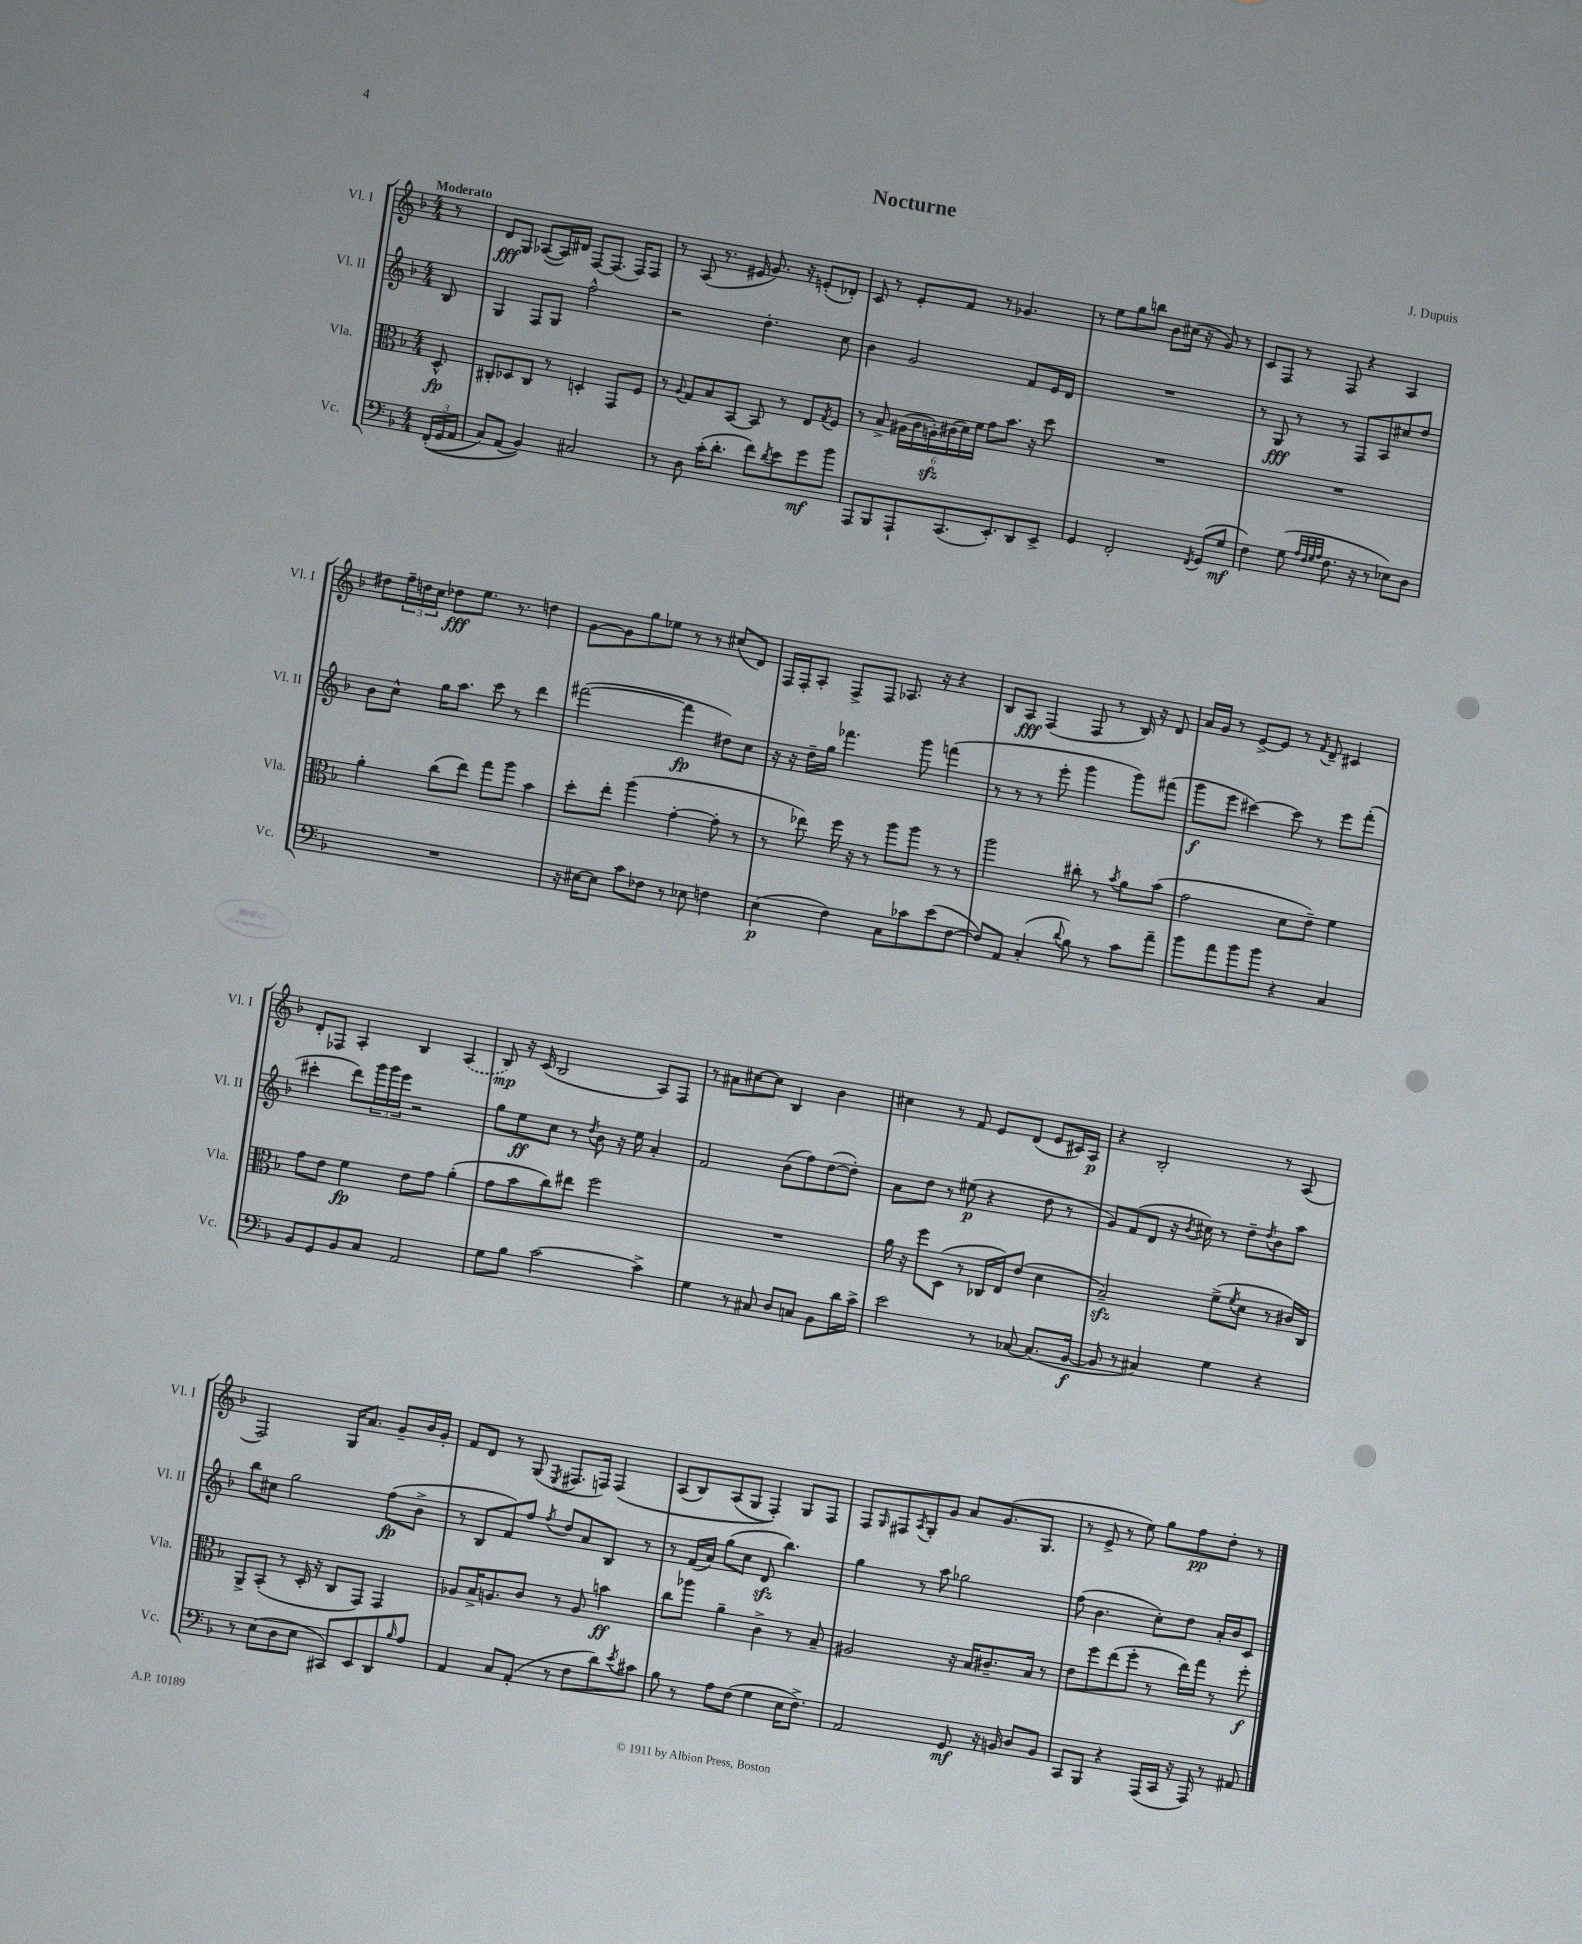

**kern	**dynam	**kern	**dynam	**kern	**dynam	**kern	**dynam
*part4	*part4	*part3	*part3	*part2	*part2	*part1	*part1
*staff4	*staff4	*staff3	*staff3	*staff2	*staff2	*staff1	*staff1
*I"Vc.	*	*I"Vla.	*	*I"Vl. II	*	*I"Vl. I	*
*I'Vc.	*	*I'Vla.	*	*I'Vl. II	*	*I'Vl. I	*
*clefF4	*	*clefC3	*	*clefG2	*	*clefG2	*
*k[b-]	*	*k[b-]	*	*k[b-]	*	*k[b-]	*
*M4/4	*	*M4/4	*	*M4/4	*	*M4/4	*
=	=	=	=	=	=	=	=
!	!	!	!	!	!	!LO:TX:a:B:t=Moderato	!
((24FF'/LL	.	8D^^/	fp	8B-/	.	8r	.
24GG/	.	.	.	.	.	.	.
24AA/JJ	.	.	.	.	.	.	.
=1	=1	=1	=1	=1	=1	=1	=1
8C/L)	.	8C#X'/L	.	4G/	.	8d/L	fff
(8AA/J	.	8D-X/	.	.	.	8G/J	.
4BB-/))	.	8C#/J	.	8F/L	.	([8A-X/L	.
.	.	8r	.	8G/J	.	16A-/L])	.
.	.	.	.	.	.	16d#X/JJ	.
2C#X/	.	4Dn'/	.	2ff^^\	.	[8F/L	.
.	.	.	.	.	.	(8.F/J]	.
.	.	8GG/L	.	.	.	.	.
.	.	.	.	.	.	16F/KL)	.
.	.	8F/J	.	.	.	8F/J	.
=2	=2	=2	=2	=2	=2	=2	=2
8r	.	8r	.	2r	.	8r	.
.	.	8qqA/	.	.	.	.	.
8D\	.	8G/L	.	.	.	(8A/	.
(16c'\KL	.	8B-/	.	.	.	8.r	.
8.d'\J	.	.	.	.	.	.	.
.	.	[8BB-/J	.	.	.	.	.
.	.	.	.	.	.	16e#X/	.
8f\L)	.	8BB-/]	.	4.dd'\	.	8.g/)	.
8qd/	.	.	.	.	.	.	.
8e\	.	8r	.	.	.	.	.
.	.	.	.	.	.	16r	.
8g\	mf	8E/L	.	.	.	(8en'/L	.
.	.	8qG/	.	.	.	.	.
8b-\J	.	8F/J	.	8cc\	.	8d-X'/J)	.
=3	=3	=3	=3	=3	=3	=3	=3
8AAA/L	.	8r	.	4b-\	.	8c/	.
8BBB-/	.	8B-^/	.	.	.	8r	.
8AAA`/	.	(24A#X\LL	.	2g/	.	8e'/L	.
.	.	24c\	.	.	.	.	.
.	.	24Anzz'\)	.	.	.	.	.
(8.CC/	.	(24c#X\	.	.	.	8f/J	.
.	.	24d\)	.	.	.	.	.
.	.	24f\JJ	.	.	.	.	.
.	.	8g\L	.	.	.	8r	.
8.EE'/)	.	.	.	.	.	.	.
.	.	8.b-\J	.	.	.	4.g-X/	.
8DD/	.	.	.	8f/L	.	.	.
.	.	16r	.	.	.	.	.
8EE^/J	.	8dd\	.	16e/L	.	.	.
.	.	.	.	16d/JJ	.	.	.
=4	=4	=4	=4	=4	=4	=4	=4
4GG/	.	1r	.	1r	.	8r	.
.	.	.	.	.	.	8ee\L	.
2FF'/	.	.	.	.	.	8gg\	.
.	.	.	.	.	.	8bbn\J	.
.	.	.	.	.	.	8b-\L	.
.	.	.	.	.	.	(16cc#X\Jk	.
.	.	.	.	.	.	16r	.
8qFF/	.	.	.	.	.	.	.
(8GG/L	.	.	.	.	.	8g/)	.
8G/J	mf	.	.	.	.	8r	.
=5	=5	=5	=5	=5	=5	=5	=5
4F\)	.	1r	.	8r	.	8c/L	.
.	.	.	.	8G/	fff	8F/J	.
(8G\	.	.	.	8r	.	8r	.
32qqA/LLL	.	.	.	.	.	.	.
32qqF/	.	.	.	.	.	.	.
32qqG/	.	.	.	.	.	.	.
32qqA/JJJ	.	.	.	.	.	.	.
8.F\	.	.	.	8r	.	8F/	.
.	.	.	.	8F/L	.	4r	.
16r	.	.	.	.	.	.	.
8r	.	.	.	8A/	.	.	.
8E-X\L)	.	.	.	8cc#X/	.	4A/	.
8D\J	.	.	.	8dd/J	.	.	.
!!LO:LB:g=z
=6	=6	=6	=6	=6	=6	=6	=6
1r	.	4a'\	.	8b-\L	.	8dd#X\L	.
.	.	.	.	8cc^^\J	.	24ff~\L	.
.	.	.	.	.	.	24ddn\	.
.	.	.	.	.	.	24cc\JJ	.
.	.	(8cc\L	.	16gg\KL	.	8dd-X\L	fff
.	.	.	.	8.aa\J	.	.	.
.	.	8ee\J)	.	.	.	8.ee\J	.
.	.	8gg\L	.	8ccc\	.	.	.
.	.	.	.	.	.	8.r	.
.	.	8aa\J	.	8r	.	.	.
.	.	4b-\	.	4ddd\	.	4ddn\	.
=7	=7	=7	=7	=7	=7	=7	=7
16r	.	8dd'\L	.	([2fff#X\	.	[8g\L	.
[16E#X\KL	.	.	.	.	.	.	.
8E#\J]	.	8ee'\J	.	.	.	8g\]	.
8c\L	.	(4aa\	.	.	.	8gg\	.
8F-X\J	.	.	.	.	.	8ee-X\J	.
8r	.	[4g'\	.	4fff#\]	fp	8r	.
8E-X\	.	.	.	.	.	8r	.
4Fn\	.	8g'\]	.	8dd#X\L)	.	(8cc#X/L	.
.	.	8r	.	8cc\J	.	8d/J)	.
=8	=8	=8	=8	=8	=8	=8	=8
(4E\	p	8r	.	16r	.	16F/LL	.
.	.	.	.	16r	.	16F'/J	.
.	.	8ee-X\)	.	16dd~\LL	.	8A'/J	.
.	.	.	.	16gg\JJ	.	.	.
4F\)	.	16ff\	.	4.fff-X\	.	8F^/L	.
.	.	16r	.	.	.	.	.
.	.	8r	.	.	.	8F/J	.
8C\L	.	8aa\L	.	.	.	8.A-X/	.
8c-X\	.	8aa\J	.	8ggg\	.	.	.
.	.	.	.	.	.	16r	.
(8e\	.	8r	.	(4fffn\	.	4r	.
[8F\J	.	8r	.	.	.	.	.
=9	=9	=9	=9	=9	=9	=9	=9
8F/L])	.	2aa\	.	8r	.	8B-/L	.
8AA/J	.	.	.	8r	.	8A/J	fff
(4C'/	.	.	.	8r	.	(4F/	.
.	.	.	.	8eee'\	.	.	.
8qqd/	.	.	.	.	.	.	.
8B-\)	.	8cc#X'\	.	4ggg\	.	8F/	.
8r	.	8r	.	.	.	8r	.
.	.	8qb-/	.	.	.	.	.
8c\L	.	8a\L	.	8ggg\L)	.	16B-/)	.
.	.	.	.	.	.	16r	.
8a~\J	.	(8b-\J	.	(8fff#X\J	.	8d/	.
=10	=10	=10	=10	=10	=10	=10	=10
8b-\L	.	2g\	.	8ggg\L	f	16a/LL	.
.	.	.	.	.	.	16g/JJ	.
8a\	.	.	.	8eee\J	.	8r	.
8b-\	.	.	.	[4ccc#X\)	.	[8e^/L	.
8b-\J	.	.	.	.	.	8e/J]	.
4r	.	8d\L	.	8ccc#\]	.	8r	.
.	.	.	.	.	.	8qf/	.
.	.	8e~\J)	.	8r	.	8d~/	.
4C/	.	4f\	.	8eee\L	.	4c#X/	.
.	.	.	.	(8fff'\J	.	.	.
!!LO:LB:g=z
=11	=11	=11	=11	=11	=11	=11	=11
8BB-/L	.	8g\L	.	4ccc#X'\	.	8d'/L	.
8GG/	.	8e\J	.	.	.	8F-X/J	.
8BB-/	.	4f\	fp	8ddd\L)	.	4A'/	.
8C/J	.	.	.	24ggg\L	.	.	.
.	.	.	.	24ggg\	.	.	.
.	.	.	.	24eee\JJ	.	.	.
2AA/	.	8e\L	.	2r	.	4B-/	.
.	.	8g\J	.	.	.	.	.
.	.	(4a'\	.	.	.	(4A/	.
=12	=12	=12	=12	=12	=12	=12	=12
8G\L	.	8g\L	.	8gg\L	.	8B-/)	mp
8B-\J	.	8b-\	.	8ee\	ff	16r	.
.	.	.	.	.	.	(16c/	.
[2c\	.	8cc\)	.	8cc\J	.	2B-/	.
.	.	8ee#X\J	.	8r	.	.	.
.	.	.	.	8qdd/	.	.	.
.	.	2ff\	.	8b-\	.	.	.
.	.	.	.	16r	.	.	.
.	.	.	.	16ee\	.	.	.
4c^\]	.	.	.	4a'/	.	8A/L)	.
.	.	.	.	.	.	8F/J	.
=13	=13	=13	=13	=13	=13	=13	=13
4G\	.	1r	.	2f/	.	8r	.
.	.	.	.	.	.	8a#X\L	.
8r	.	.	.	.	.	[8cc#X\	.
8C#X/	.	.	.	.	.	8cc#\J]	.
8D/L	.	.	.	(8b-\L	.	4B-/	.
8Cn/J	.	.	.	8ff\)	.	.	.
8BB-\L	.	.	.	([8dd\	.	4b-\	.
16d\L	.	.	.	8dd'\J])	.	.	.
16c^\JJ	.	.	.	.	.	.	.
=14	=14	=14	=14	=14	=14	=14	=14
2e\	.	16a\	.	8a\L	.	4cc#X\	.
.	.	16r	.	.	.	.	.
.	.	8ff\L	.	8dd\J	.	.	.
.	.	(8D\J	.	8r	.	8r	.
.	.	8r	.	(8ee#X\	p	8f/	.
8r	.	16C-X/LL	.	4r	.	8e/L	.
.	.	16E/J)	.	.	.	.	.
[8C-X/	.	(8e/J	.	.	.	(8d/J	.
(8.C-/L]	.	4d\	.	8dd\	.	8e/L	.
.	.	.	.	8r	.	16c#X/L)	.
[16BB-/Jk	f	.	.	.	.	16A/JJ	p
=15	=15	=15	=15	=15	=15	=15	=15
8BB-/]	.	2B-zz~/)	.	8g/L)	.	4r	.
8r	.	.	.	(8f/	.	.	.
4C#X/)	.	.	.	8d/J	.	2B-'/	.
.	.	.	.	16r	.	.	.
.	.	.	.	8qb-/	.	.	.
.	.	.	.	16cc#X\)	.	.	.
4G\	.	(8f^\L	.	8r	.	.	.
.	.	8qf/	.	.	.	.	.
.	.	8d\J	.	8dd~\L	.	.	.
.	.	.	.	8qdd/	.	.	.
4r	.	8r	.	8b-\	.	8r	.
.	.	16c#X/LL)	.	8aa\J	.	(8A/	.
.	.	16C/JJ	.	.	.	.	.
!!LO:LB:g=z
=16	=16	=16	=16	=16	=16	=16	=16
8r	.	8AA^/L	.	8bb-\L	.	2F/)	.
(8E\L	.	(8BB-'/J	.	8cc#X\J	.	.	.
8D\	.	8r	.	2gg\	.	.	.
8E\J	.	16D'/	.	.	.	.	.
.	.	16r	.	.	.	.	.
8CC#X/L)	.	8C/L	.	.	.	16G/KL	.
.	.	.	.	.	.	8.a/J	.
8EE/	.	8GG/J)	.	.	.	.	.
8DD/	.	4GG/	.	(8ff\L	fp	8g~/L	.
16qqB-/	.	.	.	.	.	.	.
8A/J	.	.	.	8b-^\J	.	16b-/L	.
.	.	.	.	.	.	16g'/JJ	.
=17	=17	=17	=17	=17	=17	=17	=17
4AA/	.	8A-X/L	.	8r	.	8f/L	.
.	.	16B-^/K	.	8B-/L	.	8d/J	.
.	.	8.An/	.	.	.	.	.
8C/L	.	.	.	8f/)	.	8r	.
(8AA'/J	.	8c/J	.	8ff/J	.	(8G/	.
.	.	.	.	8qff/	.	8qE/	.
8r	.	8r	.	8dd/L	.	8.F#X/L	.
8F\L	.	8A/	.	8a/	.	.	.
.	.	.	.	.	.	16Fn/Jk)	.
8d\)	.	4bn\	ff	8B-/J	.	(4F/	.
8qe/	.	.	.	.	.	.	.
8c#X\J	.	.	.	8r	.	.	.
=18	=18	=18	=18	=18	=18	=18	=18
8B-\	.	8cc\L	.	8r	.	(8A/L	.
8r	.	8aa-X\J	.	(16f/LL	.	8B-/)	.
.	.	.	.	16a/JJ)	.	.	.
8A\L	.	4a~\	.	(8gg\L	.	(8A/	.
(8F\J	.	.	.	8cc\J	.	8G/J	.
4G\	.	4c^\	.	8dzz/	.	4F'/))	.
.	.	.	.	4.bb-\)	.	.	.
16E\KL	.	8r	.	.	.	8G/L	.
8.F^\J)	.	.	.	.	.	.	.
.	.	8B-~/	.	.	.	8F/J	.
=19	=19	=19	=19	=19	=19	=19	=19
2AA/	.	2A#X/	.	4gg\	.	8F/L	.
.	.	.	.	.	.	16qqG/	.
.	.	.	.	.	.	8F#X/	.
.	.	.	.	.	.	8qA/	.
.	.	.	.	8r	.	8G'/	.
.	.	.	.	8aa\	.	8g/J	.
8GG/	mf	16r	.	2gg-X\	.	8a/L	.
.	.	16B-/KL	.	.	.	.	.
16r	.	8.c#X~/	.	.	.	(8.g/	.
16BBn/	.	.	.	.	.	.	.
8D/L	.	.	.	.	.	.	.
.	.	16B-/Jk	.	.	.	8.G/J	.
8BB/J	.	8r	.	.	.	.	.
=20	=20	=20	=20	=20	=20	=20	=20
8CC/L	.	8e\L	.	(8ff\	.	8r	.
8BBB-/J	.	8ff\	.	4.b-\	.	8e^/	.
4r	.	(8ee\	.	.	.	8r	.
.	.	8ff'\J	.	.	.	8ee\)	.
(16AAA/LL	.	8r	.	8cc'\L)	.	8gg\L	.
16CC/JJ	.	.	.	.	.	.	.
16r	.	16ee\LL)	.	8dd\J	.	8ff\	pp
16AAA/)	.	16gg\JJ	.	.	.	.	.
8r	.	8r	.	16a'/LL	.	8dd'\J	.
.	.	.	.	16b-/J	.	.	.
8AA#X/	.	8ff'\	f	8c/J	.	8r	.
==	==	==	==	==	==	==	==
*-	*-	*-	*-	*-	*-	*-	*-
